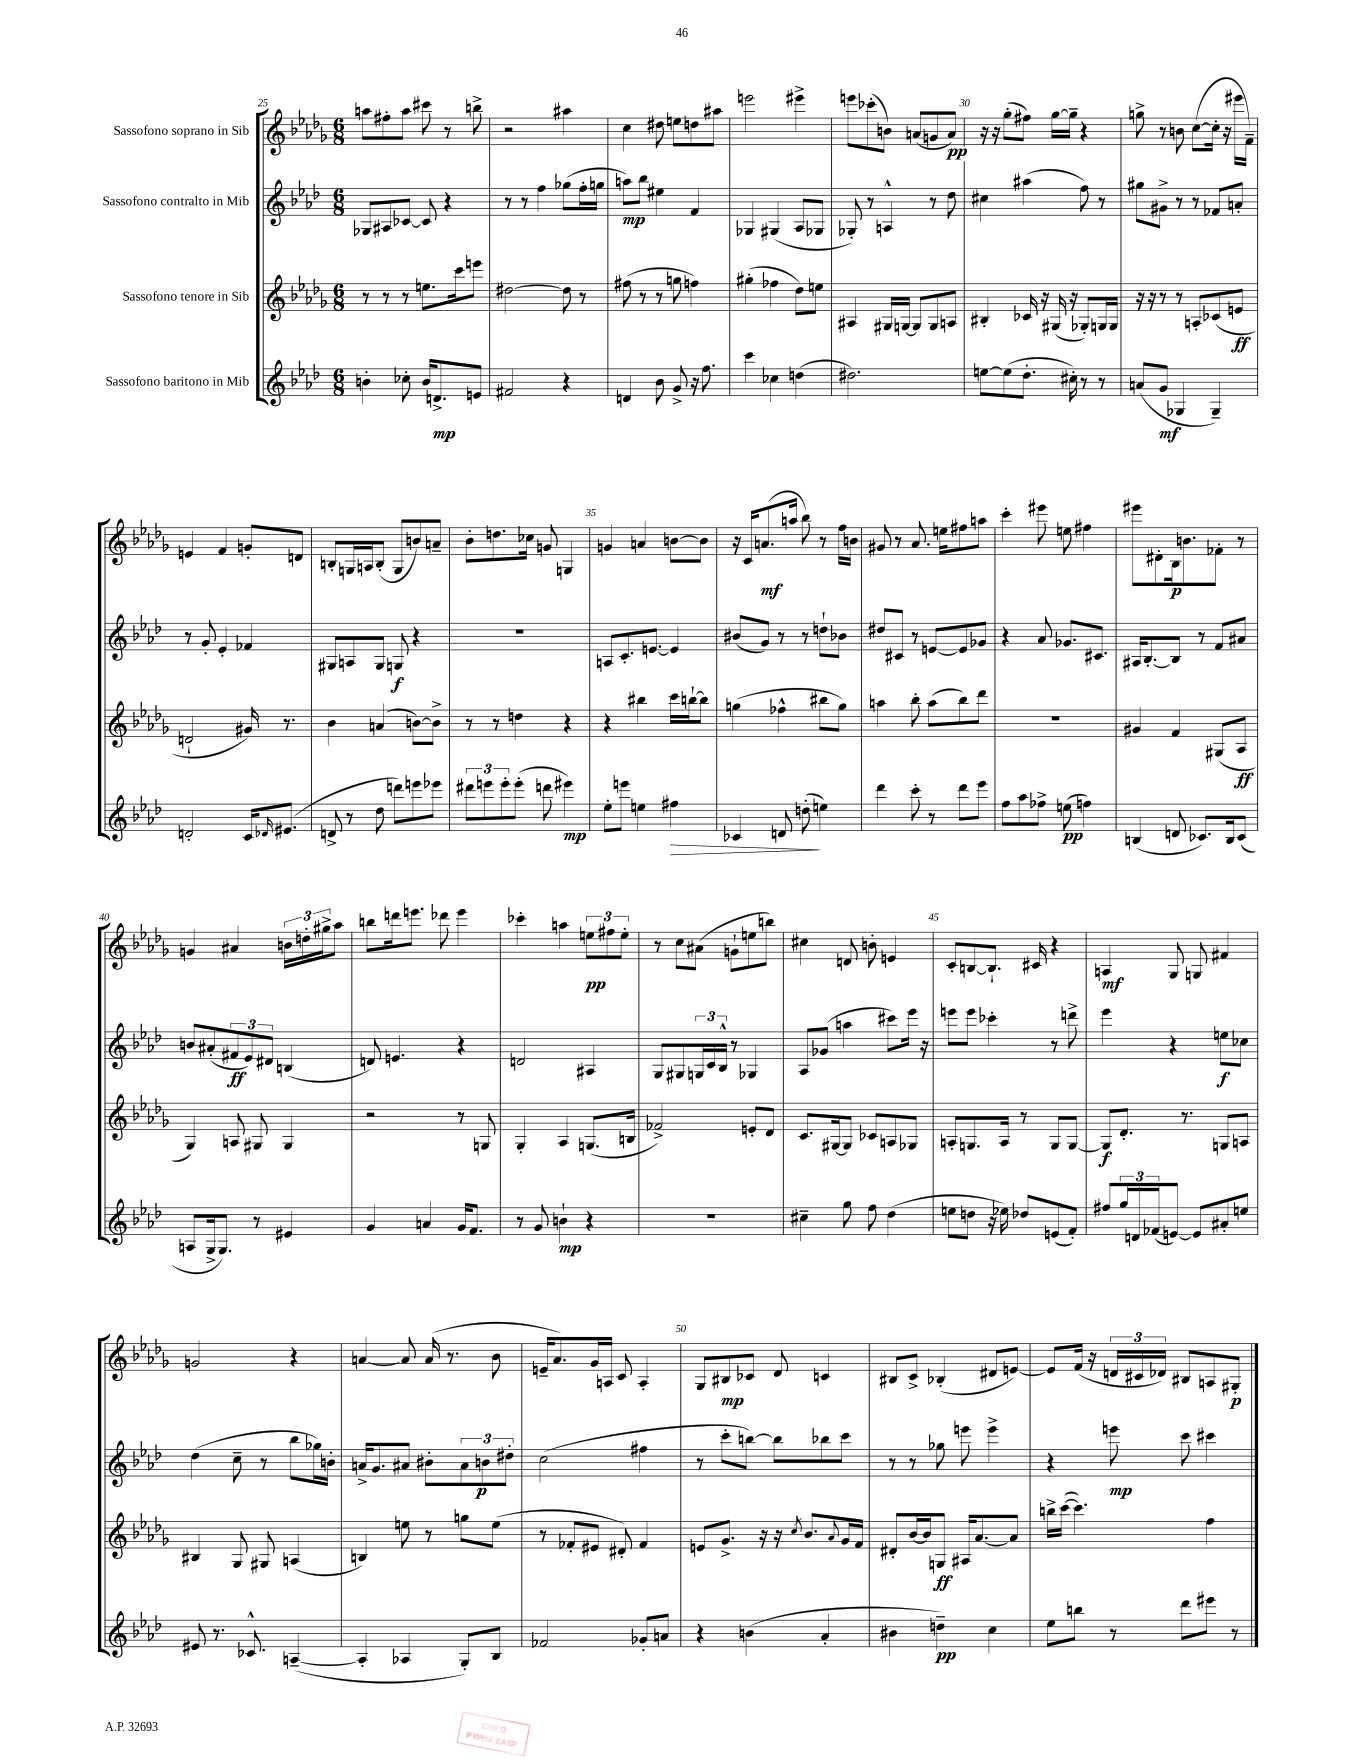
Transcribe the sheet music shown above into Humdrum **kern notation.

**kern	**kern	**kern	**kern
*staff4	*staff3	*staff2	*staff1
*clefG2	*clefG2	*clefG2	*clefG2
*k[b-e-a-d-]	*k[b-e-a-d-g-]	*k[b-e-a-d-]	*k[b-e-a-d-g-]
*M6/8	*M6/8	*M6/8	*M6/8
4b'	8r	8G-	8aa
.	8r	8A#	8ff#'
8cc-'	8r	[8c-	8aa
16b	8.ee	8c-]	8ccc#
8.d^	.	.	.
.	.	4r	8r
.	16ccc	.	.
8e	8eee	.	8bb^
=	=	=	=
2f#	[2dd#	8r	2r
.	.	8r	.
.	.	4ff	.
4r	8dd#]	(8gg-	4aa#
.	8r	16ff'	.
.	.	16gg	.
=	=	=	=
4d	(8ff#	8aa)	4cc
.	8r	8bb-	.
8b-	8r	4ee#	8dd#
8g^	8gg	.	8ee
16r	4ff)	4f	8dd
8.ff	.	.	.
.	.	.	8aa#
=	=	=	=
4ccc	(4gg#'	4G-	2eee
4cc-	4ff-	(4G#	.
(4dd	8dd-)	8A-	4eee#^
.	8ee	8G-	.
=	=	=	=
2.dd#)	4A#	8G-')	8eee
.	.	8r	(8ccc-'
.	16G#	4A^^	8b)
.	[16G	.	.
.	8G]	.	(8a
.	8G	8r	8g
.	8A	8dd-	8a)
=	=	=	=
[8ee	4B#'	4cc#	16r
.	.	.	16r
(8ee]	.	.	(8gg-'
8.dd-'	16c-	(4aa#	8ff#)
.	16r	.	.
.	(16G#	.	[16gg-
16cc#')	16r	.	16gg-~]
8r	8G-')	8ff)	4r
8r	16G	8r	.
.	16G	.	.
=	=	=	=
(8a	16r	8gg#	8gg^
.	16r	.	.
8g	8r	8g#^	8r
4G-	8r	8r	8b
.	8A'	8r	([8cc
4G-~)	(8c-	8f-	16cc']
.	.	.	16r
.	8e	8a'	16eee#
.	.	.	16f~)
=	=	=	=
2d'	2d`	8r	4e
.	.	8g'	.
.	.	4e-'	4f
16c	16g#)	4f-	8g'
16qqd-	.	.	.
(8.e#	8.r	.	.
.	.	.	8d
=	=	=	=
8d^	4b-	8G#	8B'
8r	.	8A	16G
.	.	.	16A
8dd-	(4a	8G#	(8B'
8ddd)	.	8G	8G
8eee	[8b)	4r	8b)
8eee-	8b^]	.	8a~
=	=	=	=
12ddd#	8r	2.r	8b-'
12eee	.	.	.
.	8r	.	8.dd
12eee'	.	.	.
(8eee'	4dd	.	.
.	.	.	16cc-
8ddd	.	.	8g
4eee#)	4r	.	4G
=	=	=	=
8ee-'	4r	8A	4g
8eee	.	8.c'	.
4ee	4bb#	.	4a
.	.	[8.e	.
4ff#	16ccc	4e]	[8b
.	[16bb`	.	.
.	8bb]	.	8b]
=	=	=	=
4c-	(4gg	(8b#	16r
.	.	.	16c
.	.	8g)	(8.a
8d	4ff-^^	8r	.
.	.	.	16aa
(8dd'	.	8r	8bb-)
4ee)	8bb#	8dd`	8r
.	8gg)	8b-	16ff
.	.	.	16b
=	=	=	=
4ddd-	4aa	8dd#	8g#
.	.	8c#	8r
8ccc'	8bb-'	8r	8.a-
8r	(8aa	[8e	.
.	.	.	16ee
8ddd-	8bb-)	8e]	8ff#
8eee-	8ddd-	8g-	8aa
=	=	=	=
8ff	2.r	4r	4ccc'
8aa-	.	.	.
8ff-^	.	8a-	8eee#
(8ee	.	8.g-	8ee
4ff)	.	.	4ff#
.	.	8.c#	.
=	=	=	=
(4B	4g#	16A#	8eee#
.	.	[8.B-'	.
.	.	.	8d#'
8d	4f	8B-]	16B-
.	.	.	8.b
8.c-)	.	8r	.
.	(8G#	8f	8f-'
16B	.	.	.
(8c-	8A-	8a#	8r
=	=	=	=
8A	4G-)	8b	4g
16G^	.	(8a#'	.
8.G)	.	.	.
.	8A	12f#	4a#
.	.	12e-)	.
8r	8G#	.	.
.	.	12d#	.
4e#	4G#	(4B	24b
.	.	.	24dd'
.	.	.	24gg#^
.	.	.	8aa-
=	=	=	=
4g	2r	8d)	8bb
.	.	4.e	16ddd
.	.	.	8.eee
4a	.	.	.
.	.	.	8ddd-
16g	8r	4r	4eee
8.f	.	.	.
.	8G	.	.
=	=	=	=
8r	4G-'	2d	4ccc-'
8g	.	.	.
4b`	4A-	.	4aa
4r	(8.G	4A#	12ee
.	.	.	12ff#
.	.	.	12ee'
.	16B	.	.
=	=	=	=
2.r	2f-^)	8G	8r
.	.	8G#	8cc
.	.	24G	(8a#
.	.	24c	.
.	.	24B-^^	.
.	.	8r	8g`
.	8e'	4G-	8ee
.	8d-	.	8bb)
=	=	=	=
4cc#~	8.c	8A-	4cc#
.	.	(8g-	.
.	[16G#	.	.
8gg	8G#]	4aa	8d
8ff	8c-	.	8b'
(4dd-	8A	8ccc#)	4e
.	8G-	16eee-	.
.	.	16r	.
=	=	=	=
8ee	8A'	8eee	8c'
8dd	8.G	8eee	[8B
16r	.	4ccc-'	8.B`]
16ee-)	16A	.	.
8dd-	8r	.	.
.	.	.	16c#
(8e	8G	8r	4r
8f')	[8G	8ddd^	.
=	=	=	=
8ff#	8G]	4eee-	4A
24gg	8.d-'	.	.
24d	.	.	.
(24f-	.	.	.
[8e)	.	4r	8G-
.	8.r	.	.
8e]	.	.	8G
8a#'	8G	8ee	4f#
8ee	8A	8cc-	.
=	=	=	=
8e#	4B#	(4dd-	2g
8.r	.	.	.
.	8G-	8cc~	.
8.c-^^	.	.	.
.	8G#	8r	.
([4A~	(4A	8bb-	4r
.	.	16gg-)	.
.	.	16b'	.
=	=	=	=
4A']	4B)	16a^	[4a
.	.	8.g	.
4A-	8ee	8a#	8a]
.	8r	8b#'	(16a
.	.	.	8.r
8G')	8gg	12a#	.
.	.	12b	.
8B-	(8ee	.	8b-
.	.	12dd#'	.
=	=	=	=
2f-	8r	(2cc	16e~
.	.	.	8.a-)
.	8f-'	.	.
.	8e#	.	16g-
.	.	.	16A
.	8d#')	.	8c
8g-'	4f-	4ff#	4A'
8a	.	.	.
=	=	=	=
4r	8e	8r	8G-
.	8.g-^	8ccc'	8B#
(4b	.	[8bb)	8c-
.	16r	.	.
.	16r	8bb]	8d-
.	8qcc	.	.
.	8.b-	.	.
4a-'	.	8bb-	4c
.	8qqa-	.	.
.	16g-	8ccc	.
.	16f	.	.
=	=	=	=
4b#	8d#'	8r	8B#
.	[16b-	8r	8c^
.	16b-]	.	.
4dd~)	8G	8gg-	(4B-'
.	16A#	8eee	.
.	[8.a-	.	.
4cc	.	4eee^	8d#
.	8a-]	.	[8e)
=	=	=	=
8ee-	16bb^	4r	8e]
.	([16ccc	.	.
8bb	4.ccc])	.	(16f
.	.	.	16r
8r	.	8eee	24d
.	.	.	24c#
.	.	.	24d-)
8ddd-	.	8ccc	8B#
8eee#	4ff	4ccc#	8A
8r	.	.	8G#'
==	==	==	==
*-	*-	*-	*-
